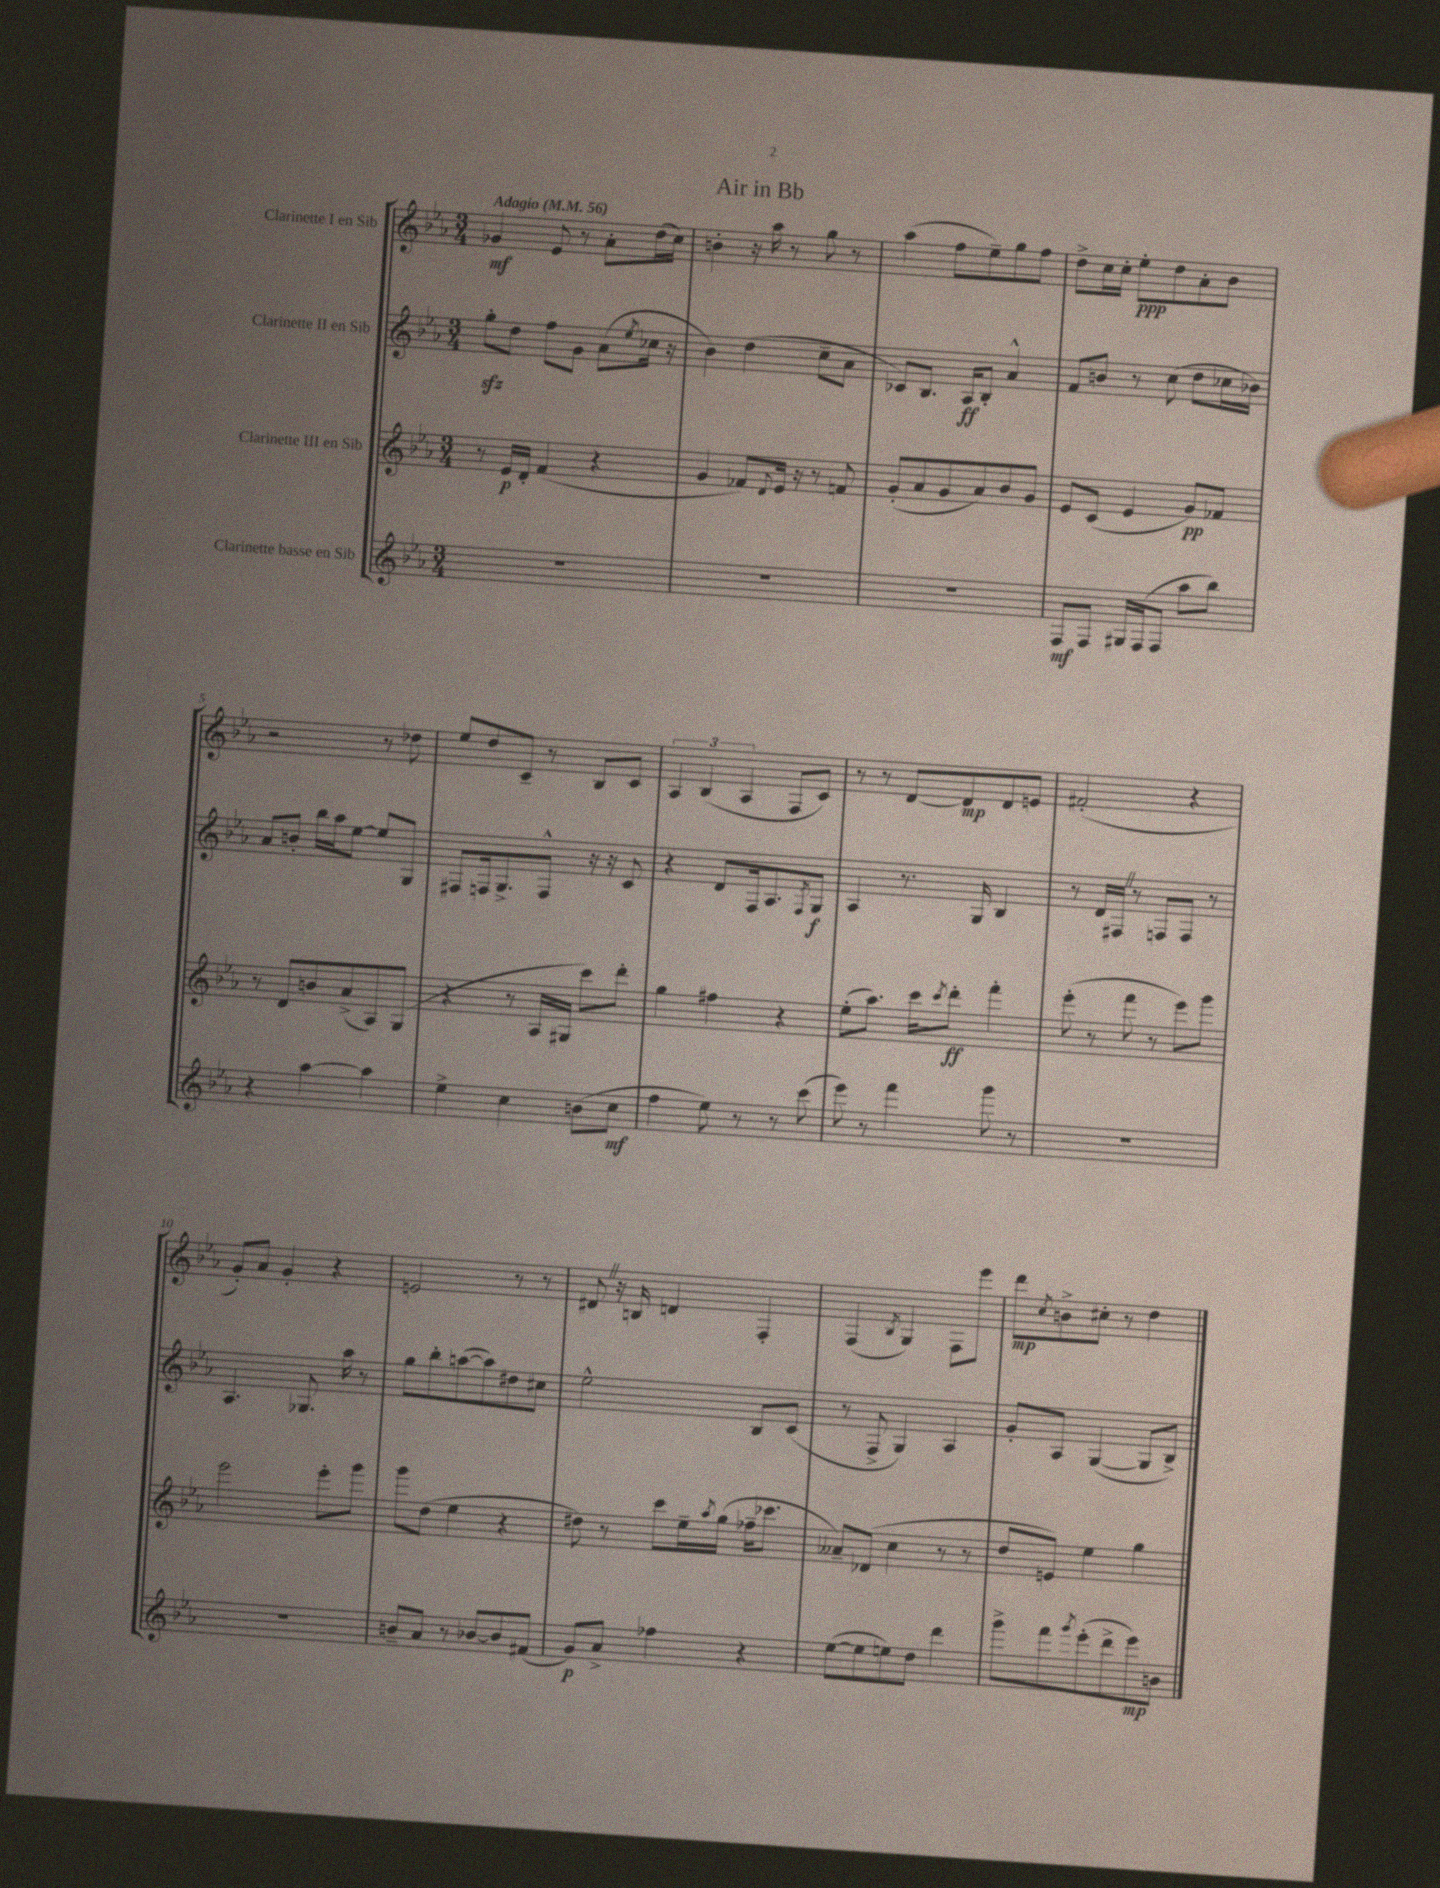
\header { title = "Air in Bb" }
<<
\new StaffGroup <<
\new Staff = "s0" \with { instrumentName = "Clarinette I en Sib" } {
    \clef treble \key ees \major \numericTimeSignature \time 3/4 \tempo "Adagio" 4 = 56
    ges'4\mf ees'8 r8 aes'8-. d''16( c''16) |
    b'4-. r16 aes''16 r8 g''8 r8 |
    aes''4( f''8 ees''8--) g''8 f''8 |
    d''8-> c''16 c''16-. ees''8-.\ppp d''8 aes'8-. bes'8 |
    r2 r8 des''8 |
    ees''8 d''8 c'8-- r8 bes8 c'8 |
    \tuplet 3/2 { aes4 bes4( aes4 } f8 c'8) |
    r8 r8 d'8~ d'8\mp d'8 e'8 |
    fis'2-.( r4 |
    g'8-.) aes'8 g'4-. r4 |
    e'2 r8 r8 |
    dis'8 \once \override BreathingSign.text = \markup { \musicglyph "scripts.caesura.straight" } \breathe r16 b16 d'4 f4-. |
    f4( \acciaccatura { bes8 } g4) f8 ees'''8 |
    d'''8\mp \acciaccatura { c''8 } b'8-> cis''8-. r8 d''4 \bar "|." |
}
\new Staff = "s1" \with { instrumentName = "Clarinette II en Sib" } {
    \clef treble \key ees \major \numericTimeSignature \time 3/4
    g''8-.\sfz d''8 f''8 g'8 aes'8( \acciaccatura { ees''8 } ces''16 r16 |
    bes'4) d''4( c''8-- aes'8 |
    ces'8) bes8. aes16\ff bes8-. aes'4-^ |
    f'8 b'8 r8 c''8( d''8 ces''16 bes'16) |
    aes'8 b'8-. bes''16 aes''16 ees''8~ ees''8 g8 |
    fis8 f16 g8.-> f8-^ r16 r16 c'8 |
    r4 d'8 f16 aes8. \acciaccatura { f8 } g8\f |
    aes4 r8. g16 bes4 |
    r8 d'16 fis16 \once \override BreathingSign.text = \markup { \musicglyph "scripts.caesura.straight" } \breathe r8 f8 f8 r8 |
    aes4. ges8. aes''16 r8 |
    g''8 bes''8-. a''8~( a''8) dis''8 cis''8 |
    ees''2-^ bes8 c'8( |
    r8 f8-> g4) aes4 |
    g'8-. aes8 g4~( g8 bes8->) \bar "|." |
}
\new Staff = "s2" \with { instrumentName = "Clarinette III en Sib" } {
    \clef treble \key ees \major \numericTimeSignature \time 3/4
    r8 ees'16\p d'16-. f'4( r4 |
    g'4 fes'8) \appoggiatura { d'8 } ees'16 r16 r8 f'8 |
    g'8-.( aes'8 g'8 aes'8) bes'8 g'8 |
    ees'8 c'8( ees'4 g'8\pp) fes'8 |
    r8 d'8 b'8 aes'8->( aes8) g8( |
    r4 r8 aes16 gis16 c'''8) d'''8-. |
    g''4 fis''4 r4 |
    ees''8-.( aes''8.) c'''16 \acciaccatura { c'''8 } d'''8-.\ff f'''4-. |
    ees'''8-.( r8 f'''8 r8 ees'''8) g'''8 |
    ees'''2 ees'''8-. g'''8 |
    g'''8 d''8( ees''4 r4 |
    dis''8) r8 c'''8 ees''16-- \acciaccatura { aes''8 } g''16( fes''16-- ces'''8. |
    aeses'8--) des'8( c''4 r8 r8 |
    d''8 e'8) ees''4 g''4 \bar "|." |
}
\new Staff = "s3" \with { instrumentName = "Clarinette basse en Sib" } {
    \clef treble \key ees \major \numericTimeSignature \time 3/4
    R2. |
    R2. |
    R2. |
    f8\mf f8 gis16 f16( f8 aes''8 bes''8) |
    r4 aes''4~ aes''4 |
    ees''4-> c''4 b'8( c''8\mf |
    f''4 ees''8) r8 r8 c'''8( |
    ees'''8) r8 f'''4 g'''8 r8 |
    R2. |
    R2. |
    b'8-- aes'8 r8 bes'8~ bes'8 fis'8( |
    g'8\p) aes'8-> fes''4 r4 |
    ees''8~( ees''8 e''8) d''8 d'''4 |
    g'''8-> f'''8 \acciaccatura { g'''8 } ees'''8-.( d'''8-> ees'''8\mp) b'8 \bar "|." |
}
>>
>>
